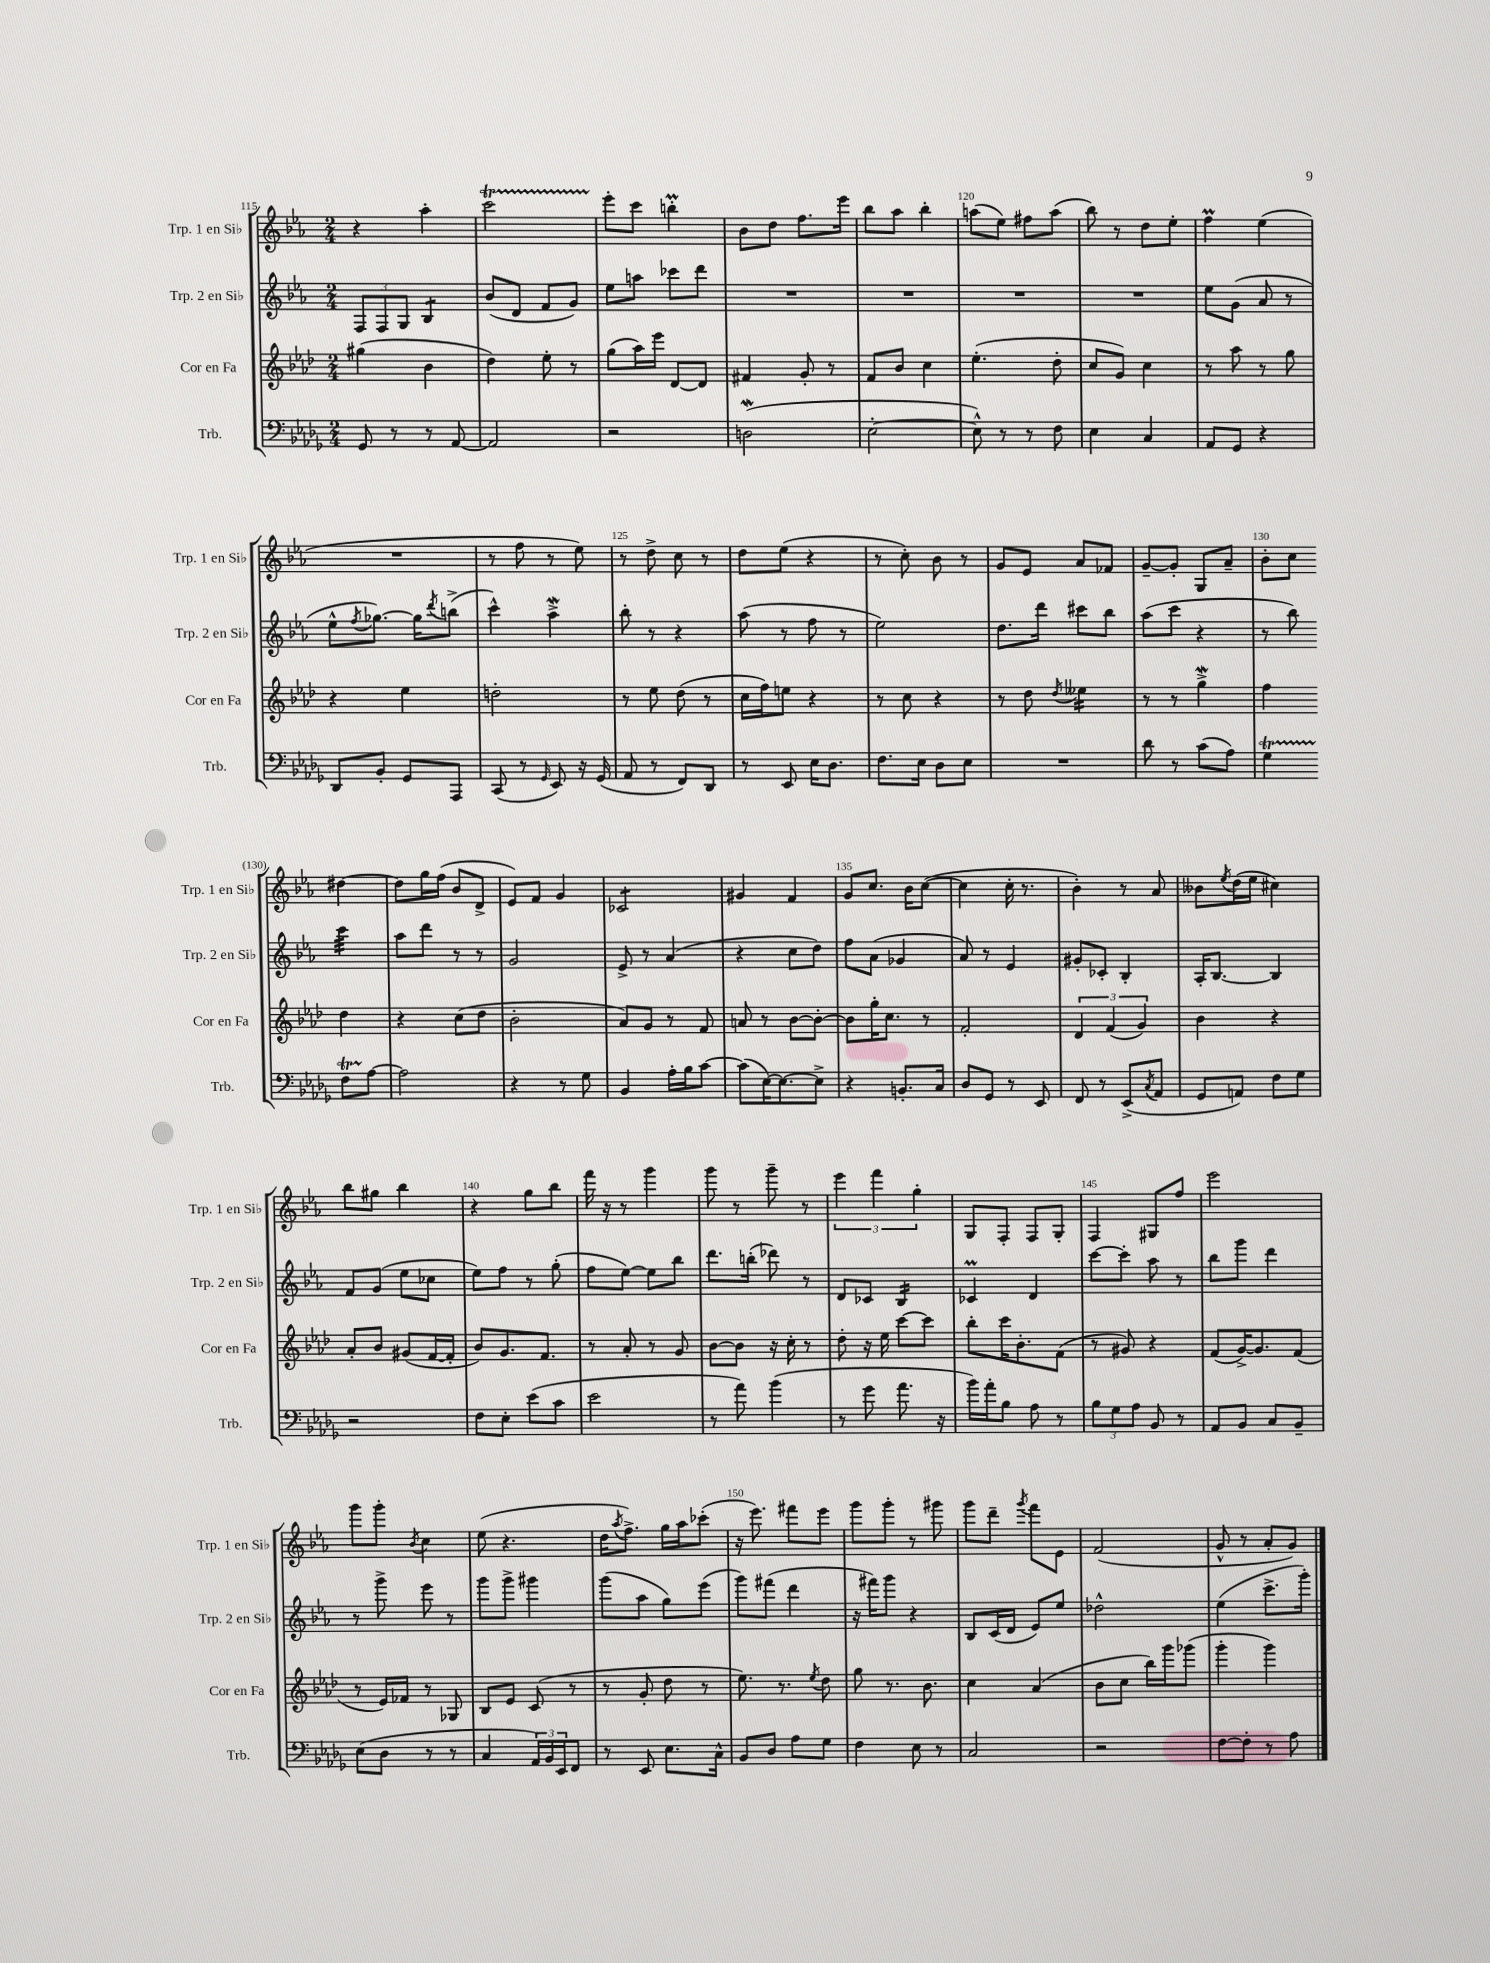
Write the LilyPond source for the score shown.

<<
\new StaffGroup <<
\new Staff = "s0" \with { instrumentName = "Trp. 1 en Sib" shortInstrumentName = "Trp. 1 en Sib" } {
    \clef treble \key ees \major \numericTimeSignature \time 2/4
    r4 aes''4-. |
    c'''2\startTrillSpan |
    ees'''8-.\stopTrillSpan c'''8 b''4-.\prall |
    bes'8 d''8 f''8. ees'''16 |
    bes''8 aes''8 bes''4-. |
    a''8( ees''8) fis''8 a''8( |
    bes''8) r8 d''8 ees''8-. |
    f''4\prall ees''4( |
    R2 |
    r8 f''8 r8 ees''8) |
    r8 d''8-> c''8 r8 |
    d''8 ees''8( r4 |
    r8 c''8-.) bes'8 r8 |
    g'8 ees'8 aes'8 fes'8 |
    g'8~-- g'8-. g8 aes'8-- |
    bes'8-. c''8 dis''4~ |
    dis''8 g''16 f''16( bes'8 d'8-> |
    ees'8) f'8 g'4 |
    ces'2:8 |
    gis'4 f'4 |
    g'8 c''8. bes'16 c''8~( |
    c''4 c''16-. r8. |
    bes'4-.) r8 aes'8 |
    beses'8 \acciaccatura { ees''8 } d''16( ees''16 cis''4) |
    bes''8 gis''8 bes''4 |
    r4 g''8 bes''8 |
    f'''16 r16 r8 g'''4 |
    g'''8 r8 g'''8-- r8 |
    \tuplet 3/2 { ees'''4 f'''4 g''4-. } |
    g8 f8-. f8 g8-. |
    f4 gis8 f''8 |
    ees'''2 |
    g'''8 g'''8-. \acciaccatura { bes'8 } c''4 |
    ees''8( r4. |
    d''16 \acciaccatura { aes''8 } f''8.->) g''16 aes''16 ces'''8-.( |
    r16 ees'''8.) fis'''8 ees'''8 |
    g'''8 g'''8-. r8 gis'''8 |
    g'''8 d'''8-- \acciaccatura { g'''8 } f'''8 ees'8 |
    f'2( |
    g'8-^ r8 aes'8-. g'8) \bar "|." |
}
\new Staff = "s1" \with { instrumentName = "Trp. 2 en Sib" shortInstrumentName = "Trp. 2 en Sib" } {
    \clef treble \key ees \major \numericTimeSignature \time 2/4
    \tuplet 3/2 { f8 f8 g8 } bes4:8 |
    bes'8( d'8 f'8 g'8) |
    ees''8 a''8 ces'''8 d'''8 |
    R2 |
    R2 |
    R2 |
    R2 |
    ees''8 g'8( aes'8 r8 |
    ees''8-^ \acciaccatura { f''8 } ges''8.~) ges''16 \acciaccatura { d'''8 } b''8->( |
    c'''4-^) aes''4->\mordent |
    bes''8-. r8 r4 |
    aes''8( r8 f''8 r8 |
    ees''2) |
    d''8. d'''16 cis'''8 bes''8 |
    aes''8( c'''8 r4 |
    r8 bes''8) c'''4:32 |
    aes''8 d'''8 r8 r8 |
    g'2 |
    ees'8-> r8 aes'4( |
    r4 c''8 d''8) |
    f''8 aes'8( ges'4 |
    aes'8) r8 ees'4 |
    gis'8-. ces'8-. bes4-. |
    aes16-. bes8.~ bes4 |
    f'8 g'8( ees''8 ces''8 |
    ees''8) f''8 r8 g''8-.( |
    f''8 ees''8~) ees''8 bes''8 |
    d'''8. b''16-.( des'''8) r8 |
    d'8 ces'8 bes4:16 |
    ces'4\prall d'4 |
    c'''8~ c'''8-. aes''8 r8 |
    bes''8 g'''8 d'''4 |
    r8 g'''8-> ees'''8 r8 |
    g'''8 g'''8-> gis'''4 |
    g'''8( aes''8 g''8) ees'''8( |
    g'''8) fis'''8( d'''4 |
    r16 fis'''16) g'''8 r4 |
    bes8 c'16( d'16 ees'8) ees''8 |
    des''2-^ |
    ees''4( c'''8.-> g'''16-.) \bar "|." |
}
\new Staff = "s2" \with { instrumentName = "Cor en Fa" shortInstrumentName = "Cor en Fa" } {
    \clef treble \key aes \major \numericTimeSignature \time 2/4
    gis''4( bes'4 |
    des''4) ees''8-. r8 |
    g''8( aes''16) ees'''16 des'8~ des'8 |
    fis'4 g'8-. r8 |
    f'8 bes'8 c''4 |
    ees''4.-.( des''8-. |
    c''8 g'8) c''4 |
    r8 aes''8 r8 g''8 |
    r4 ees''4 |
    d''2-. |
    r8 ees''8 des''8( r8 |
    c''16 f''16) e''8 r4 |
    r8 c''8 r4 |
    r8 des''8 \acciaccatura { des''8 } eeses''4:16 |
    r8 r8 g''4->\mordent |
    f''4 des''4 |
    r4 c''8( des''8 |
    bes'2-. |
    aes'8) g'8 r8 f'8 |
    a'8 r8 bes'8~ bes'8~-. |
    bes'8 g''16-. c''8. r8 |
    f'2-. |
    \tuplet 3/2 { des'4 f'4( g'4) } |
    bes'4 r4 |
    aes'8-. bes'8 gis'8( f'16~ f'16-. |
    bes'8) g'8. f'8. |
    r8 aes'8-. r8 g'8 |
    bes'8~ bes'8 r16 c''16-. r8 |
    des''8-. r16 ees''16 c'''8~ c'''8 |
    bes''8-. c'''16 bes'8.-. f'8( |
    r8 gis'8) r4 |
    f'8( g'16~->) g'8. f'8( |
    r8 ees'16) fes'16 r8 ges8 |
    bes8 ees'8 c'8( r8 |
    r8 g'8-. des''8 r8 |
    ees''8.) r8. \acciaccatura { ees''8 } des''8 |
    g''8 r8. bes'8. |
    c''4 aes'4( |
    bes'8 c''8 bes''16) g'''16 ges'''8( |
    g'''4-. g'''4) \bar "|." |
}
\new Staff = "s3" \with { instrumentName = "Trb." shortInstrumentName = "Trb." } {
    \clef bass \key des \major \numericTimeSignature \time 2/4
    ges,8 r8 r8 aes,8~ |
    aes,2 |
    r2 |
    d2\mordent( |
    ees2~-. |
    ees8-^) r8 r8 f8 |
    ees4 c4 |
    aes,8 ges,8 r4 |
    des,8 bes,8-. ges,8 aes,,8 |
    c,8( r8 \grace { ges,16 } ees,8) r16 ges,16( |
    aes,8 r8 f,8) des,8 |
    r8 ees,8 ees16 des8. |
    f8. ees16 des8 ees8 |
    R2 |
    des'8 r8 c'8( aes8) |
    ges4\startTrillSpan f8 aes8~\stopTrillSpan |
    aes2 |
    r4 r8 ges8 |
    bes,4 aes16-. bes16 c'8~ |
    c'8( ees16~) ees8.~ ees8-> |
    r4 b,8.-. c16 |
    des8 ges,8 r8 ees,8 |
    f,8 r8 ees,8->( \acciaccatura { c8 } aes,8 |
    ges,8 a,8) f8 ges8 |
    r2 |
    f8 ees8-. ees'8( c'8 |
    ees'2 |
    r8 aes'8) bes'4( |
    r8 ges'8 aes'8. r16 |
    bes'16) aes'16-. bes8 aes8 r8 |
    \tuplet 3/2 { bes8 ges8 aes8 } bes,8 r8 |
    aes,8 bes,8 c8 bes,8-- |
    ees8( des8 r8 r8 |
    c4 \tuplet 3/2 { aes,16) bes,16 ees,16 } f,8 |
    r8 ees,8 ees8. c16-^ |
    bes,8 des8 aes8 ges8 |
    f4 ees8 r8 |
    c2 |
    r2 |
    f8~ f8-. r8 aes8 \bar "|." |
}
>>
>>
\layout { \context { \Score currentBarNumber = #115 \override BarNumber.break-visibility = ##(#f #t #t) barNumberVisibility = #(every-nth-bar-number-visible 5) } }
